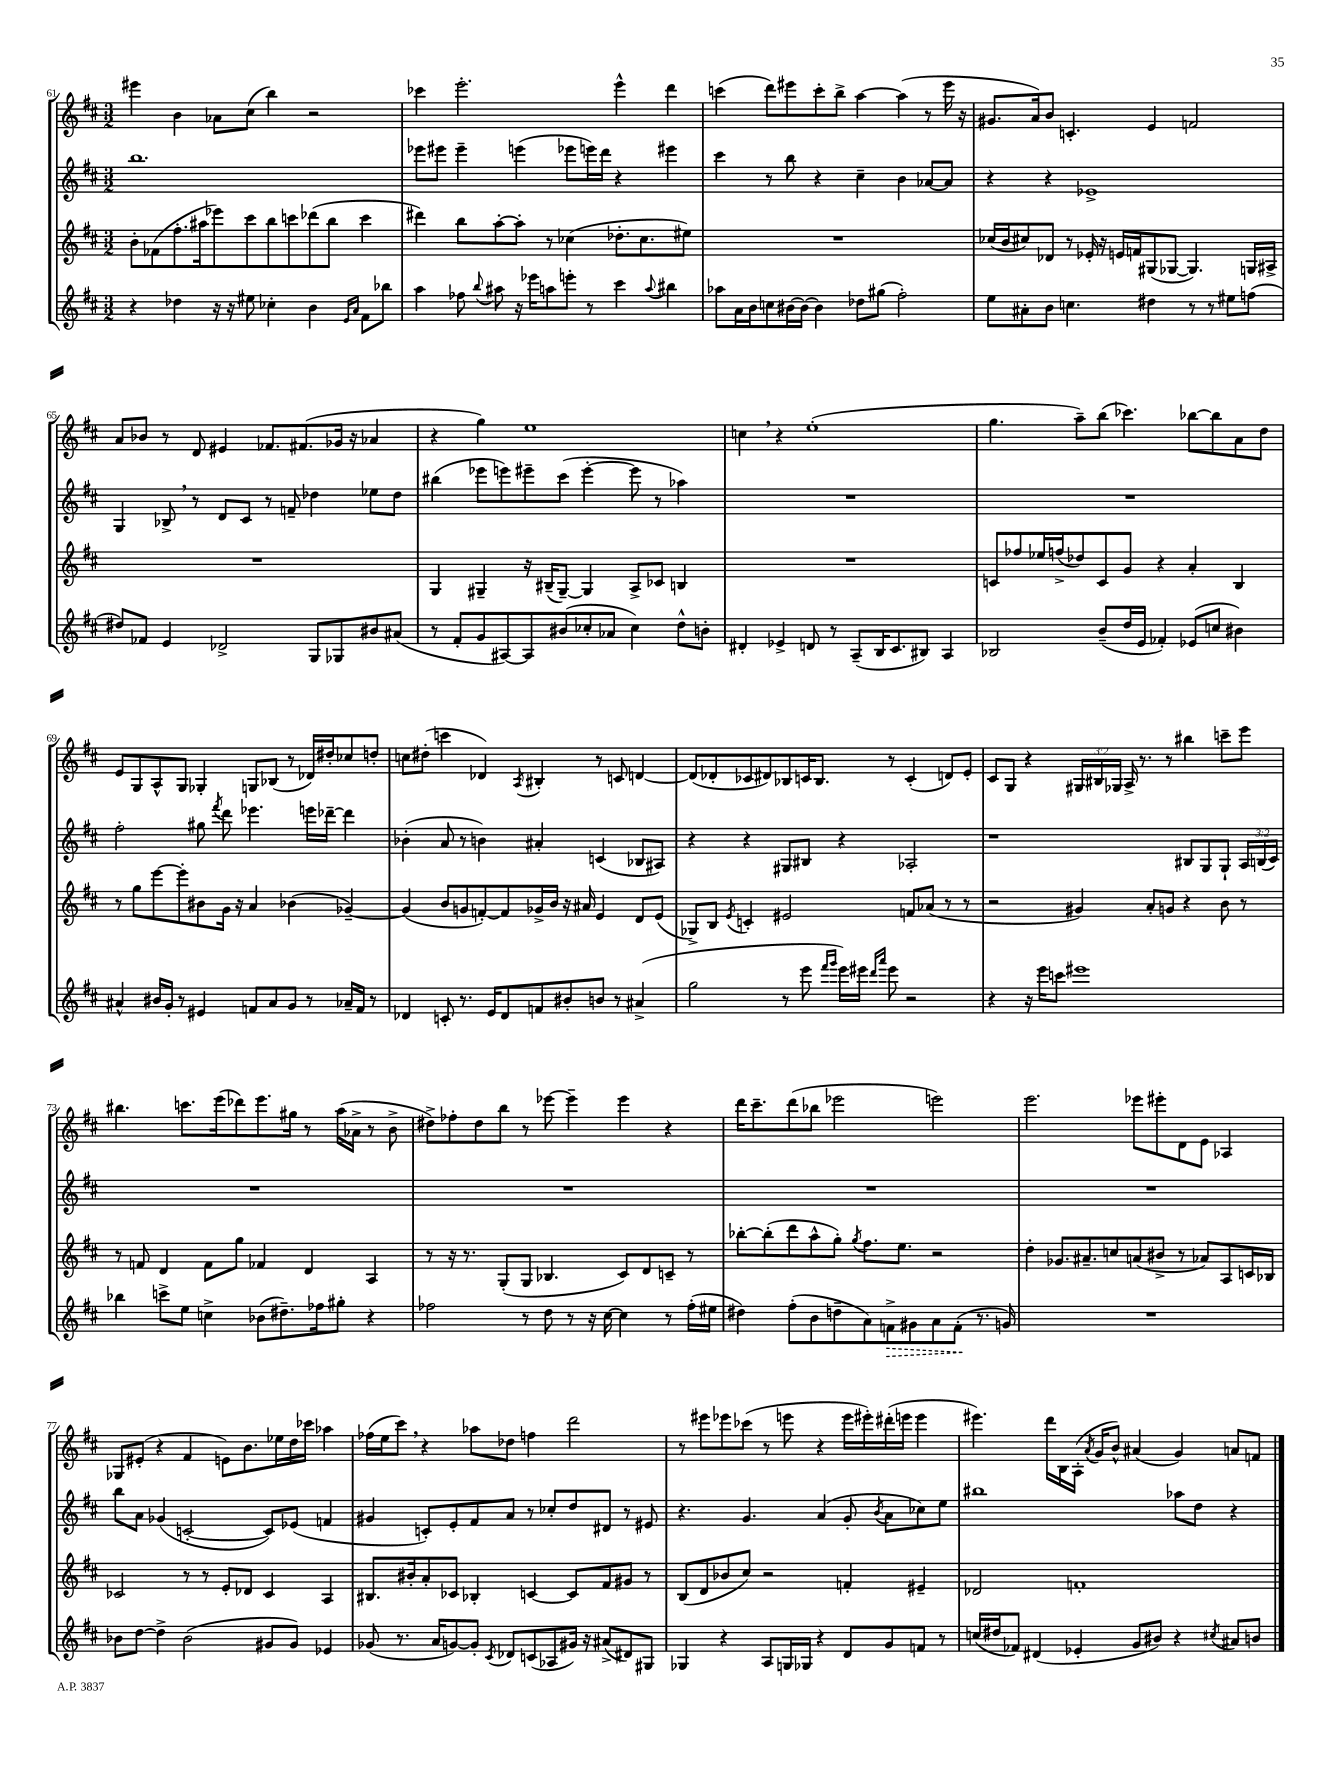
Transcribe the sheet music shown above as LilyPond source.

<<
\new StaffGroup <<
\new Staff = "s0" {
    \clef treble \key d \major \numericTimeSignature \time 3/2 \override Staff.TupletNumber.text = #tuplet-number::calc-fraction-text
    \autoBeamOff eis'''4 b'4 aes'8[ cis''8]( b''4) r2 |
    ces'''4 e'''2.-. e'''4-^ d'''4 |
    c'''4( d'''8[) eis'''8 c'''8-. b''8]-> a''4~ a''4( r8 eis'''16 r16 |
    gis'8.[ a'16) b'8] c'4.-. e'4 f'2 |
    a'8[ bes'8] r8 d'8 eis'4 fes'8.[ fis'8.( ges'16] r16 aes'4 |
    r4 g''4) e''1 |
    c''4 \breathe r4 e''1-.( |
    g''4. a''8[--) b''8]( ces'''4.) bes''8[~ bes''8 a'8 d''8] |
    e'8[ g8 a8-^ g8] ges4-. g8[ bes8]( r8 des'16[) dis''16-. ces''8 d''8]-. |
    c''8[ dis''8]-.( c'''4 des'4) \acciaccatura { a8 } bis4-. r8 c'8 d'4~ |
    d'8[( des'8-. ces'8 dis'8) bes8 c'16 bes8.] r8 c'4-.( d'8[) e'8]-. |
    cis'8[ g8] r4 \tuplet 3/2 { gis16[ bis16 ges16] } a16-> r8. r8 bis''4 c'''8[-- e'''8] |
    bis''4. c'''8.[ e'''16( des'''8) e'''8. gis''16] r8 a''16[( aes'16]-> r8 b'8-> |
    dis''8[->) fes''8-. dis''8 b''8] r8 ees'''8~ ees'''4-- ees'''4 r4 |
    d'''16[ cis'''8.-- d'''8( bes''8] ees'''2 e'''2) |
    e'''2. ees'''8[ eis'''8-. d'8 e'8] aes4 |
    ges8[ eis'8]-.( r4 fis'4 e'8[) b'8. ees''16 d''16 ces'''16] aes''4 |
    fes''16[( e''16 cis'''8]) \breathe r4 aes''8[ des''8] f''4 d'''2 |
    r8 eis'''8[ ees'''8 ces'''8]( r8 e'''8 r4 e'''16[ eis'''16-.) dis'''16-.( e'''16] e'''4 |
    eis'''4.) d'''16[ b16 a16]-.( \acciaccatura { a'8 } g'16[ b'8]-^) ais'4( g'4) a'8[ f'8] \bar "|." |
}
\new Staff = "s1" {
    \clef treble \key d \major \numericTimeSignature \time 3/2 \override Staff.TupletNumber.text = #tuplet-number::calc-fraction-text
    \autoBeamOff b''1. |
    ees'''8[ eis'''8] eis'''4-- e'''4( ees'''8[ e'''16) d'''16] r4 eis'''4 |
    cis'''4 r8 b''8 r4 cis''4-- b'4 aes'8[~ aes'8] |
    r4 r4 ees'1-> |
    g4 bes8-> \breathe r8 d'8[ cis'8] r8 f'8-- des''4 ees''8[ des''8] |
    bis''4( ees'''8[ e'''8) eis'''8-- cis'''8]( eis'''4~-. eis'''8 r8 aes''4) |
    R1. |
    R1. |
    fis''2-. gis''8 \acciaccatura { fis'''8 } d'''8 ees'''4. e'''16[ des'''16]~-- des'''4 |
    bes'4-.( a'8 r8 b'4) ais'4-. c'4( bes8[ ais8]) |
    r4 r4 gis8[ bis8] r4 aes2-. |
    r1 bis8[ g8 g8]-! \tuplet 3/2 { a16[ b16( cis'16]) } |
    R1. |
    R1. |
    R1. |
    R1. |
    b''8[ a'8] ges'4( c'2~-. c'8[) ees'8]( f'4 |
    gis'4 c'8[-.) e'8-. fis'8 a'8] r8 ces''8[-. d''8 dis'8] r8 eis'8 |
    r4. g'4. a'4( g'8-. \acciaccatura { b'8 } a'8[ ces''8) e''8] |
    bis''1 aes''8[ d''8] r4 \bar "|." |
}
\new Staff = "s2" {
    \clef treble \key d \major \numericTimeSignature \time 3/2
    \autoBeamOff b'8[-. fes'8( fis''8.-. ais''16 ees'''8) cis'''8 b''8 c'''8 des'''8( b''8] c'''4 |
    dis'''4) b''8[ a''8~-. a''8]-. r8 ces''4( des''8.[-. ces''8. eis''8]) |
    R1. |
    ces''16[( b'16 cis''8) des'8] r8 ees'16-. r16 e'16[ f'16 gis8( ges8]~ ges4.) g16[ ais16]-> |
    R1. |
    g4 gis4-- r16 bis16[--( gis8]~--) gis4 a8[-> ces'8] b4 |
    R1. |
    c'8[ fes''8 ees''16 f''16->( des''8) c'8 g'8] r4 a'4-. b4 |
    r8 g''8[ e'''8~ e'''8-. bis'8 g'16] r16 a'4 bes'4( ges'4~--) |
    ges'4( b'8[ g'8 f'8~-.) f'8 ges'16-> b'16] r16 ais'16 e'4 d'8[ e'8]( |
    ges8[->) b8] \acciaccatura { e'8 } c'4-. eis'2 f'8[ aes'8]( r8 r8 |
    r2 gis'4) a'8[-. g'8] r4 b'8 r8 |
    r8 f'8 d'4 f'8[ g''8] fes'4 d'4 a4 |
    r8 r16 r8. g8[-.( g8] bes4. cis'8[) d'8 c'8]-- r8 |
    bes''8[~-. bes''8-.( d'''8 a''8-^ g''8]-.) \acciaccatura { g''8 } fis''8.[ e''8.] r2 |
    d''4-. ges'8.[ ais'8.-- c''8 a'8( bis'8]-> r8 aes'8[) a8 c'16 bes16] |
    ces'2 r8 r8 e'8[-. des'8] ces'4 a4 |
    bis8.[ bis'16-. a'8-. ces'8] bes4-. c'4~ c'8[ fis'8 gis'8] r8 |
    b8[( d'8 bes'8 cis''8]) r2 f'4-. eis'4-- |
    des'2 f'1-. \bar "|." |
}
\new Staff = "s3" {
    \clef treble \key d \major \numericTimeSignature \time 3/2
    \autoBeamOff r4 des''4 r16 r16 eis''8 ces''4-. b'4 \grace { e'16[ a'16] } fis'8[ bes''8] |
    a''4 fes''8 \appoggiatura { b''8 } ais''8 r16 ees'''16[ a''8 e'''8]-. r8 cis'''4 \appoggiatura { a''8 } bis''4 |
    aes''8[ a'16 b'16 c''8 bis'16~ bis'16]~ bis'4 des''8[ gis''8]( fis''2-.) |
    e''8[ ais'8-. b'8] c''4. dis''4 r8 r8 eis''8[ f''8]( |
    dis''8[) fes'8] e'4 des'2-> g8[ ges8 bis'8 ais'8]( |
    r8 fis'8[-. g'8 ais8~) ais8 bis'8( ces''8-. aes'8] ces''4) d''8[-^ b'8]-. |
    dis'4-. ees'4-> d'8 r8 a8[--( b16 cis'8. bis8]) a4 |
    bes2 b'8[--( d''16 e'16] fes'4-.) ees'8[( c''8] bis'4) |
    ais'4-^ bis'16[ g'16]-. r8 eis'4 f'8[ ais'8 g'8] r8 aes'16[-- f'16] r8 |
    des'4 c'8-. r8. e'16[ des'8 f'8 bis'8-. b'8] r8 ais'4->( |
    g''2 r8 e'''8 \grace { fis'''16[ g'''16] } e'''16[) eis'''16] \grace { d'''16[ a'''16] } eis'''8 r2 |
    r4 r16 e'''16[ c'''8] eis'''1 |
    bes''4 c'''8[-> e''8] c''4-> bes'8[( dis''8.--) fes''16 gis''8]-. r4 |
    fes''2 r8 d''8 r8 r16 cis''16~ cis''4 r8 fes''16[-.( eis''16] |
    dis''4) fis''8[-.( b'8 d''8-- a'8) \once \override Hairpin.style = #'dashed-line f'8->\> gis'8 a'8 f'8]-.\!( r8. g'16) |
    R1. |
    bes'8[ d''8]~ d''4-> bes'2( gis'8[ gis'8]) ees'4 |
    ges'8( r8. a'16[ g'8~) g'8]-. \acciaccatura { cis'8 } des'8[ c'8( aes8 gis'16]) r16 ais'8[->( dis'8) gis8] |
    ges4 r4 a8[ g16 ges16] r4 d'8[ g'8 f'8] r8 |
    c''16[( dis''16 fes'8]) dis'4( ees'4-. g'8[ bis'8]) r4 \acciaccatura { cis''8 } ais'8[ b'8] \bar "|." |
}
>>
>>
\layout { \context { \Score currentBarNumber = #61 } }
